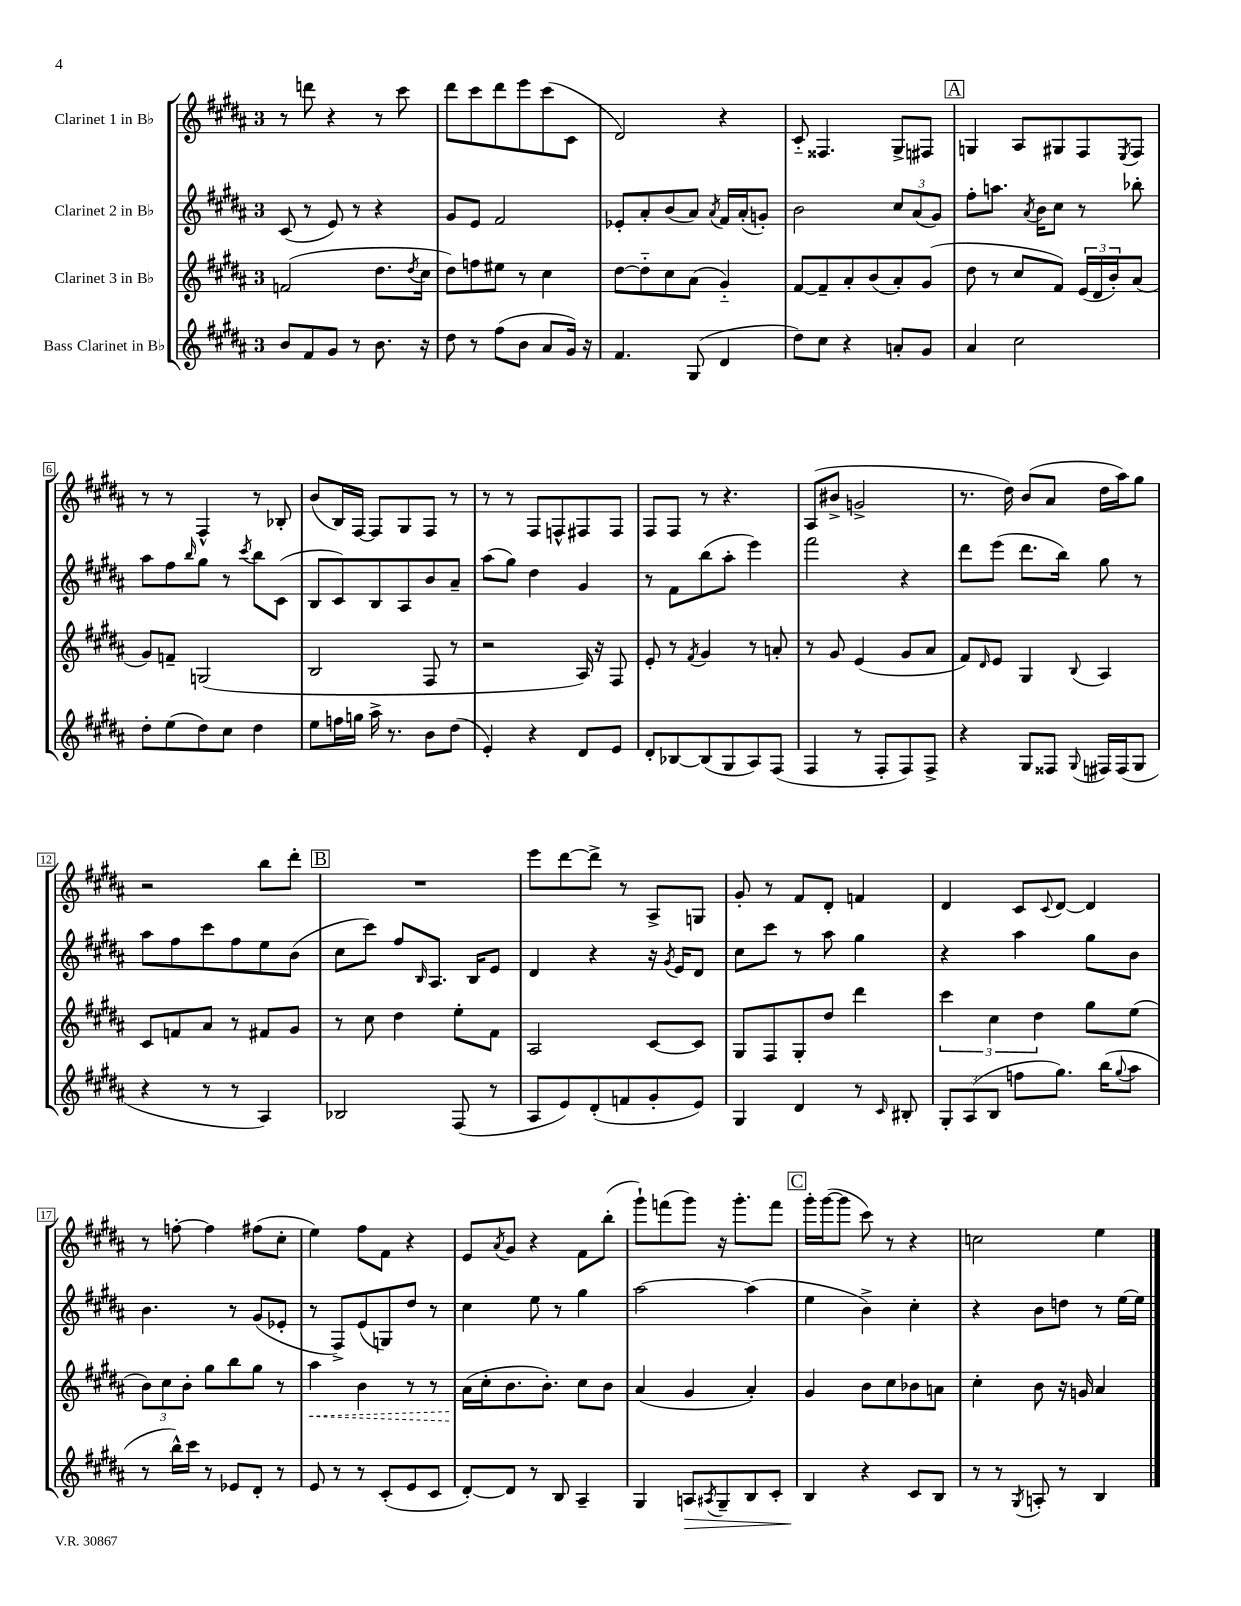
<<
\new StaffGroup <<
\new Staff = "s0" \with { instrumentName = "Clarinet 1 in Bb" } {
    \clef treble \key b \major \once \override Staff.TimeSignature.style = #'single-digit \time 3/4
    r8 d'''8 r4 r8 cis'''8 |
    dis'''8 cis'''8 dis'''8 e'''8 cis'''8( cis'8 |
    dis'2) r4 |
    cis'8-_ fisis4. gis8-> fis8 |
    \mark \markup { \box "A" } g4 ais8 gis8 fis8 \acciaccatura { e8 } fis8 |
    r8 r8 fis4-^ r8 bes8-. |
    b'8( b16) fis16~ fis8 gis8 fis8 r8 |
    r8 r8 fis8 f8-^ fis8 fis8 |
    fis8 fis8 r8 r4. |
    ais8( bis'8-> g'2-> |
    r8. dis''16) b'8( ais'8 dis''16 ais''16) gis''8 |
    r2 b''8 dis'''8-. |
    \mark \markup { \box "B" } R2. |
    e'''8 dis'''8~ dis'''8-> r8 ais8-> g8 |
    gis'8-. r8 fis'8 dis'8-. f'4 |
    dis'4 cis'8 \appoggiatura { cis'8 } dis'8~ dis'4 |
    r8 f''8~-. f''4 fis''8( cis''8-. |
    e''4) fis''8 fis'8 r4 |
    e'8 \acciaccatura { ais'8 } gis'8 r4 fis'8 b''8-.( |
    gis'''8-!) f'''8( gis'''8) r16 gis'''8.-. f'''8 |
    \mark \markup { \box "C" } gis'''16-. gis'''16~( gis'''8 cis'''8) r8 r4 |
    c''2 e''4 \bar "|." |
}
\new Staff = "s1" \with { instrumentName = "Clarinet 2 in Bb" } {
    \clef treble \key b \major \once \override Staff.TimeSignature.style = #'single-digit \time 3/4
    cis'8( r8 e'8) r8 r4 |
    gis'8 e'8 fis'2 |
    ees'8-. ais'8-. b'8( ais'8) \acciaccatura { ais'8 } fis'16 ais'16-.( g'8-.) |
    b'2 \tuplet 3/2 { cis''8 ais'8( gis'8) } |
    \mark \markup { \box "A" } fis''8-. a''8. \acciaccatura { ais'8 } b'16 cis''8 r8 bes''8-. |
    ais''8 fis''8 \grace { b''16 } gis''8 r8 \acciaccatura { cis'''8 } b''8 cis'8( |
    b8 cis'8) b8 ais8 b'8 ais'8-- |
    ais''8( gis''8) dis''4 gis'4 |
    r8 fis'8 b''8( ais''8-. e'''4) |
    fis'''2 r4 |
    dis'''8 e'''8( dis'''8. b''16) gis''8 r8 |
    ais''8 fis''8 cis'''8 fis''8 e''8 b'8( |
    \mark \markup { \box "B" } cis''8 cis'''8) fis''8 \grace { b16 } ais8. b16 e'8 |
    dis'4 r4 r16 \acciaccatura { gis'8 } e'16 dis'8 |
    cis''8 cis'''8 r8 ais''8 gis''4 |
    r4 ais''4 gis''8 b'8 |
    b'4. r8 gis'8( ees'8-. |
    r8 fis8->) e'8( g8) dis''8 r8 |
    cis''4 e''8 r8 gis''4 |
    ais''2~ ais''4( |
    \mark \markup { \box "C" } e''4 b'4->) cis''4-. |
    r4 b'8 d''8 r8 e''16~ e''16 \bar "|." |
}
\new Staff = "s2" \with { instrumentName = "Clarinet 3 in Bb" } {
    \clef treble \key b \major \once \override Staff.TimeSignature.style = #'single-digit \time 3/4
    f'2( dis''8. \acciaccatura { dis''8 } cis''16 |
    dis''8) f''8 eis''8 r8 cis''4 |
    dis''8~ dis''8-_ cis''8 ais'8( gis'4-_) |
    fis'8~ fis'8-- ais'8-. b'8( ais'8-.) gis'8( |
    \mark \markup { \box "A" } dis''8 r8 cis''8 fis'8) \tuplet 3/2 { e'16( dis'16 b'16-.) } ais'8( |
    gis'8) f'8-- g2( |
    b2 fis8 r8 |
    r2 ais16) r16 fis8 |
    e'8-. r8 \acciaccatura { fis'8 } gis'4 r8 a'8-. |
    r8 gis'8 e'4( gis'8 ais'8 |
    fis'8) \grace { dis'16 } e'8 gis4 \appoggiatura { b8 } ais4 |
    cis'8 f'8 ais'8 r8 fis'8 gis'8 |
    \mark \markup { \box "B" } r8 cis''8 dis''4 e''8-. fis'8 |
    ais2 cis'8~ cis'8 |
    gis8 fis8 gis8-. dis''8 dis'''4 |
    \tuplet 3/2 { cis'''4 cis''4 dis''4 } gis''8 e''8( |
    \tuplet 3/2 { b'8) cis''8 b'8-. } gis''8 b''8 gis''8 r8 |
    \once \override Hairpin.style = #'dashed-line ais''4\< b'4 r8 r8 |
    ais'16\!( cis''16-. b'8. b'8.-.) cis''8 b'8 |
    ais'4( gis'4 ais'4-.) |
    \mark \markup { \box "C" } gis'4 b'8 cis''8 bes'8 a'8 |
    cis''4-. b'8 r16 g'16 ais'4 \bar "|." |
}
\new Staff = "s3" \with { instrumentName = "Bass Clarinet in Bb" } {
    \clef treble \key b \major \once \override Staff.TimeSignature.style = #'single-digit \time 3/4
    b'8 fis'8 gis'8 r8 b'8. r16 |
    dis''8 r8 fis''8( b'8 ais'8 gis'16) r16 |
    fis'4. gis8( dis'4 |
    dis''8) cis''8 r4 a'8-. gis'8 |
    \mark \markup { \box "A" } ais'4 cis''2 |
    dis''8-. e''8( dis''8) cis''8 dis''4 |
    e''8 f''16 g''16 ais''16-> r8. b'8 dis''8( |
    e'4-.) r4 dis'8 e'8 |
    dis'8-. bes8~ bes8( gis8 ais8) fis8( |
    fis4 r8 fis8-. fis8) fis8-> |
    r4 gis8 fisis8 \appoggiatura { gis8 } fis16 fis16( gis8 |
    r4 r8 r8 ais4) |
    \mark \markup { \box "B" } bes2 fis8( r8 |
    ais8 e'8) dis'8-.( f'8 gis'8-. e'8) |
    gis4 dis'4 r8 \grace { cis'16 } bis8-. |
    \tuplet 3/2 { gis8-. ais8( b8 } f''8 gis''8.) b''16( \appoggiatura { gis''8 } ais''8 |
    r8 b''16-^) cis'''16 r8 ees'8 dis'8-. r8 |
    e'8 r8 r8 cis'8-.( e'8 cis'8 |
    dis'8~-.) dis'8 r8 b8 ais4-- |
    gis4 a8\> \acciaccatura { ais8 } gis8-- b8 cis'8-. |
    \mark \markup { \box "C" } b4\! r4 cis'8 b8 |
    r8 r8 \acciaccatura { gis8 } a8-. r8 b4 \bar "|." |
}
>>
>>
\layout { \context { \Score \override BarNumber.stencil = #(make-stencil-boxer 0.1 0.3 ly:text-interface::print) } }
